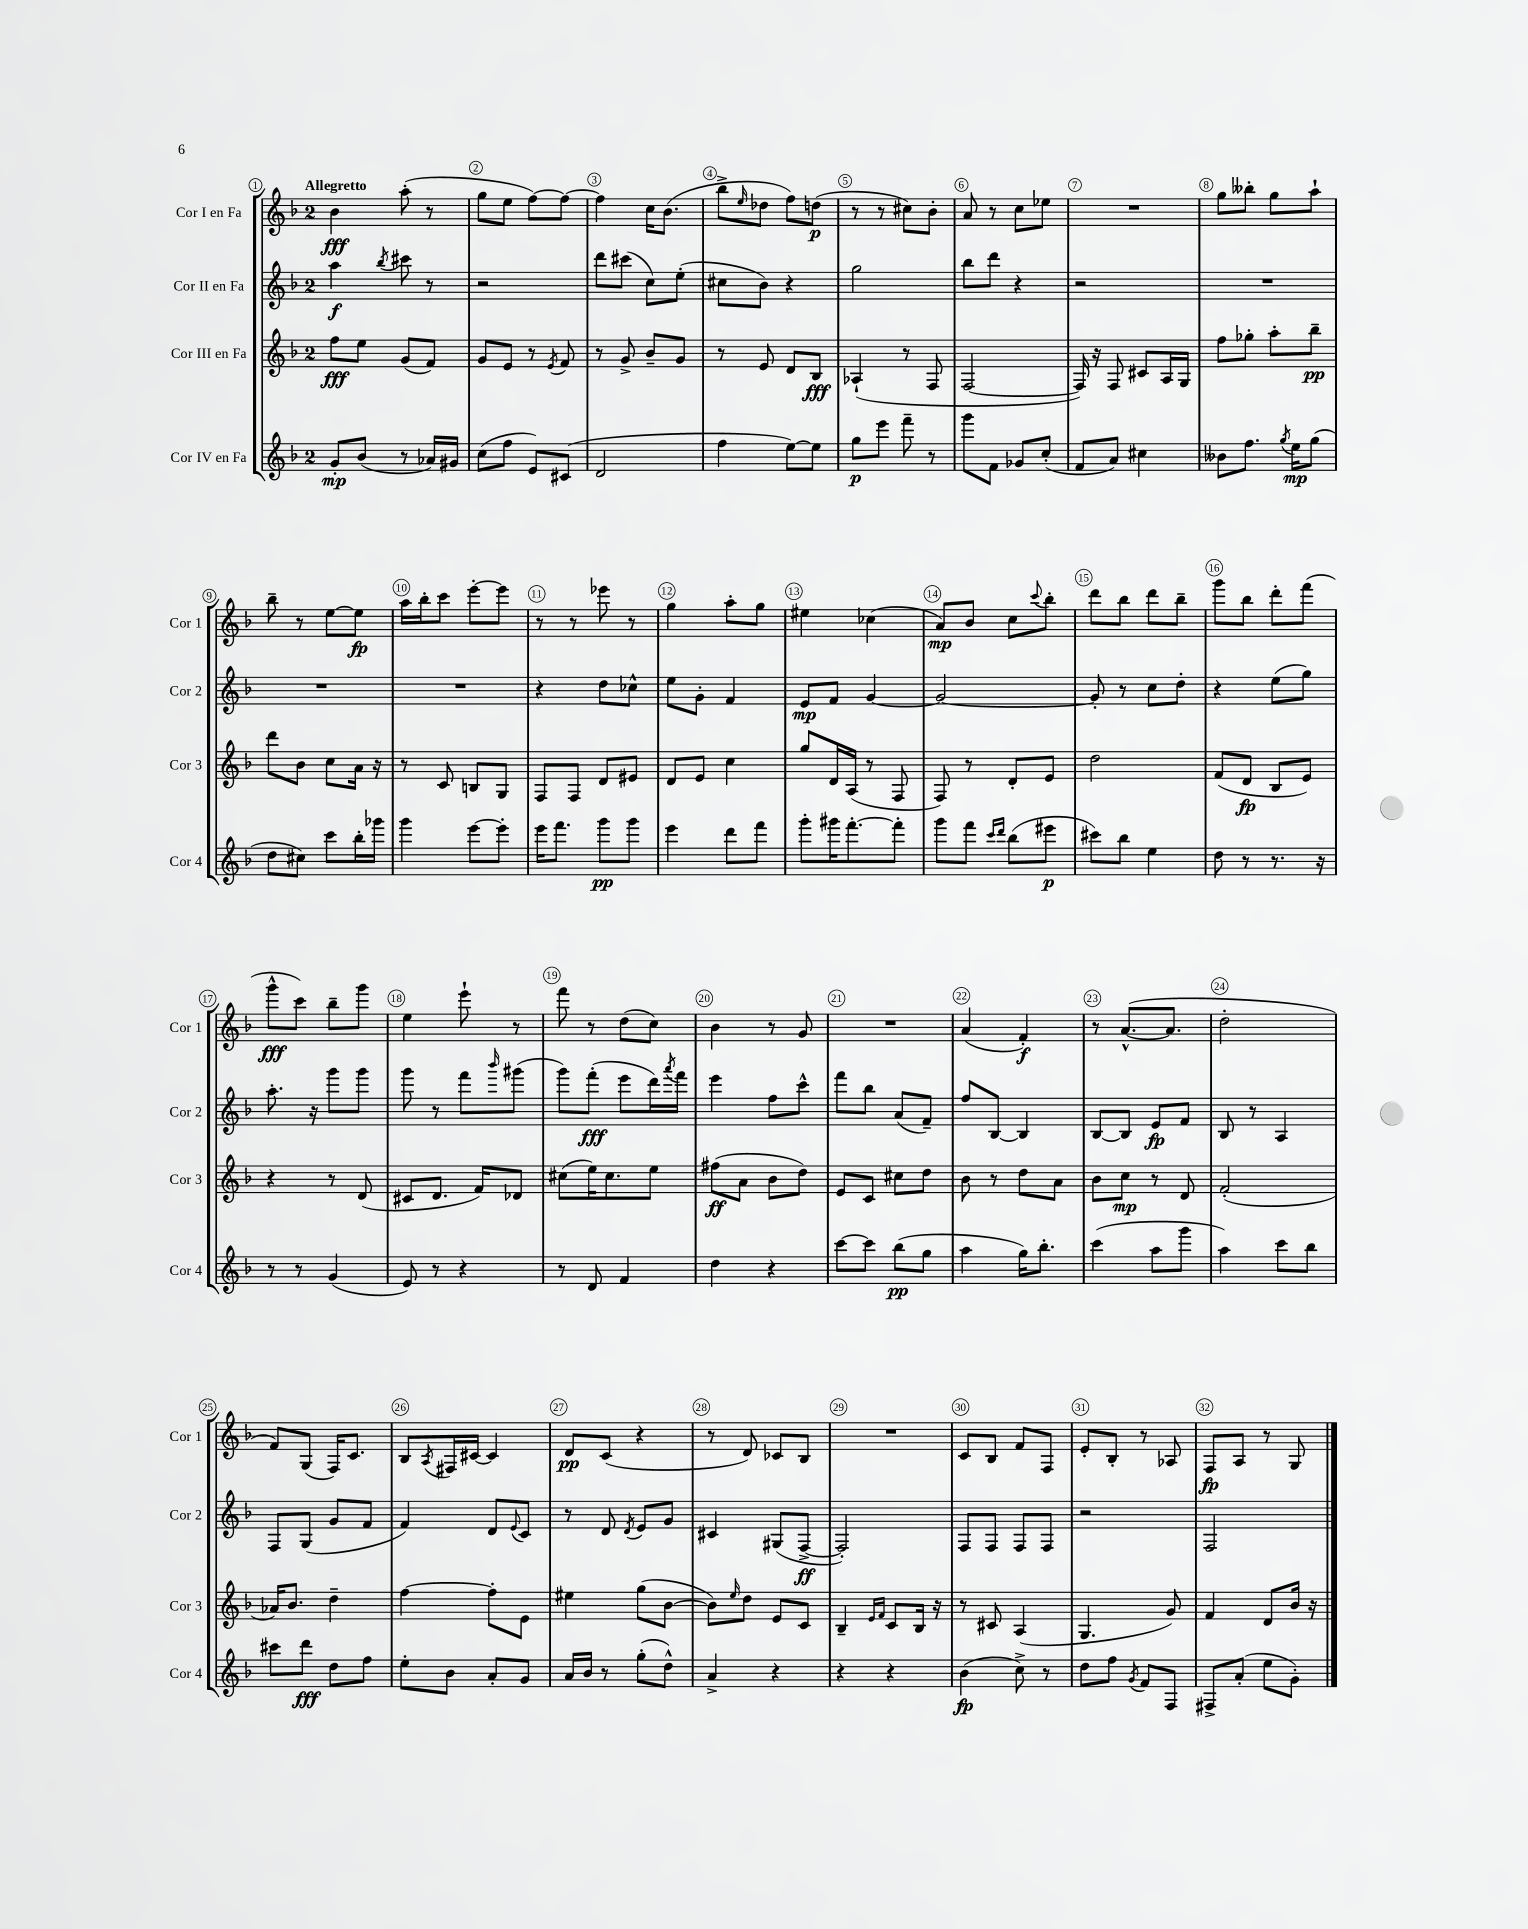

**kern	**kern	**kern	**kern
*staff4	*staff3	*staff2	*staff1
*clefG2	*clefG2	*clefG2	*clefG2
*k[b-]	*k[b-]	*k[b-]	*k[b-]
*M2/4	*M2/4	*M2/4	*M2/4
8g'	8ff	4aa	4b-
(8b-	8ee	.	.
.	.	8qbb-	.
8r	(8g	8ccc#	(8aa'
16a-)	8f)	8r	8r
16g#	.	.	.
=	=	=	=
(8cc	8g	2r	8gg
8ff	8e	.	8ee
8e)	8r	.	[8ff)
.	8qe	.	.
(8c#	8f	.	8ff_
=	=	=	=
2d	8r	8ddd	4ff]
.	8g^	(8ccc#	.
.	8b-~	8cc)	16cc
.	.	.	(8.b-
.	8g	(8ee'	.
=	=	=	=
4ff	8r	8cc#	8bb-^
.	.	.	16qqee
.	8e	8b-)	8dd-
[8ee)	8d	4r	8ff)
8ee]	8B-	.	(8dd
=	=	=	=
8gg	(4A-`	2gg	8r
8eee	.	.	8r
8fff~	8r	.	8cc#)
8r	8F	.	8b-'
=	=	=	=
8ggg	[2F	8bb-	8a
8f	.	8ddd	8r
8g-	.	4r	8cc
(8cc'	.	.	8ee-
=	=	=	=
8f	16F])	2r	2r
.	16r	.	.
8a)	8F	.	.
4cc#	8c#	.	.
.	16A	.	.
.	16G	.	.
=	=	=	=
8b--	8ff	2r	8gg
8.ff	8gg-'	.	8bb--'
.	8aa'	.	8gg
8qgg	.	.	.
16ee	.	.	.
(8gg	8bb-~	.	8aa`
=	=	=	=
8dd	8ddd	2r	8bb-~
8cc#)	8b-	.	8r
8ccc	8cc	.	[8ee
16bb-'	16a	.	8ee]
16ggg-	16r	.	.
=	=	=	=
4ggg	8r	2r	16aa
.	.	.	16bb-'
.	8c	.	8ccc
[8eee	8B	.	[8eee'
8eee']	8G	.	8eee]
=	=	=	=
16eee	8F	4r	8r
8.fff	.	.	.
.	8F	.	8r
8ggg	8d	8dd	8eee-
8ggg	8e#	8cc-^^	8r
=	=	=	=
4eee	8d	8ee	4gg
.	8e	8g'	.
8ddd	4cc	4f	8aa'
8fff	.	.	8gg
=	=	=	=
8ggg'	8gg	8e	4ee#
16ggg#	16d	8f	.
[8.fff'	(16A	.	.
.	8r	[4g	(4cc-
8fff']	8F	.	.
=	=	=	=
8ggg	8F)	2g_	8a)
8fff	8r	.	8b-
16qqccc	.	.	.
16qqddd	.	.	.
(8bb-	8d'	.	8cc
.	.	.	8qqccc
8eee#	8e	.	8bb-'
=	=	=	=
8ccc#)	2dd	8g']	8ddd
8bb-	.	8r	8bb-
4ee	.	8cc	8ddd
.	.	8dd'	8bb-~
=	=	=	=
8dd	(8f	4r	8ggg
8r	8d	.	8bb-
8.r	8B-	(8ee	8ddd'
.	8e)	8gg)	(8fff
16r	.	.	.
=	=	=	=
8r	4r	8.aa'	8ggg^^
8r	.	.	8ccc)
.	.	16r	.
(4g	8r	8ggg	8bb-~
.	(8d	8ggg	8ggg
=	=	=	=
8e)	8c#	8ggg	4ee
8r	8.d	8r	.
4r	.	8fff	8eee`
.	16f)	.	.
.	.	16qqbbb-	.
.	8d-	(8ggg#	8r
=	=	=	=
8r	(8cc#	8ggg)	8fff
8d	16ee)	(8fff'	8r
.	8.cc#	.	.
4f	.	8eee	(8dd
.	8ee	16ddd)	8cc)
.	.	8qaaa	.
.	.	16fff	.
=	=	=	=
4dd	(8ff#	4eee	4b-
.	8a	.	.
4r	8b-	8ff	8r
.	8dd)	8ccc^^	8g
=	=	=	=
[8ccc	8e	8fff	2r
8ccc]	8c	8bb-	.
(8bb-	8cc#	(8a	.
8gg	8dd	8f~)	.
=	=	=	=
4aa	8b-	8ff	(4a
.	8r	[8B-	.
16gg)	8dd	4B-]	4f')
8.bb-'	.	.	.
.	8a	.	.
=	=	=	=
(4ccc	8b-	[8B-	8r
.	8cc	8B-]	([8.a^^
8aa	8r	8e	.
.	.	.	8.a]
8ggg	8d	8f	.
=	=	=	=
4aa)	(2f'	8B-	2dd'
.	.	8r	.
8ccc	.	4A	.
8bb-	.	.	.
=	=	=	=
8ccc#	16a-)	8F	8f)
.	8.b-	.	.
8ddd	.	(8G	(8G
8dd	4dd~	8g	16F)
.	.	.	8.c
8ff	.	8f	.
=	=	=	=
8ee'	[4ff	4f)	8B-
.	.	.	8qA
8b-	.	.	16F#
.	.	.	[16c#
8a'	8ff']	8d	4c#]
.	.	8qqe	.
8g	8e	8c	.
=	=	=	=
16a	4ee#	8r	8d
16b-	.	.	.
8r	.	8d	(8c
.	.	8qd	.
(8gg'	(8gg	8e	4r
8dd^^)	[8b-	8g	.
=	=	=	=
4a^	8b-])	4c#	8r
.	16qqee	.	.
.	8dd	.	8d)
4r	8e	(8G#	8c-
.	8c	[8F^	8B-
=	=	=	=
4r	4B-~	2F'])	2r
.	16qqe	.	.
.	16qqf	.	.
4r	8c	.	.
.	16B-	.	.
.	16r	.	.
=	=	=	=
(4b-	8r	8F	8c
.	8c#	8F	8B-
8cc^)	(4A	8F	8f
8r	.	8F	8F
=	=	=	=
8dd	4.G	2r	8e'
8ff	.	.	8B-'
8qg	.	.	.
8f	.	.	8r
8F	8g)	.	8A-
=	=	=	=
8F#^	4f	2F	8F
(8a'	.	.	8A
8ee	8d	.	8r
8g')	16b-	.	8G
.	16r	.	.
==	==	==	==
*-	*-	*-	*-
